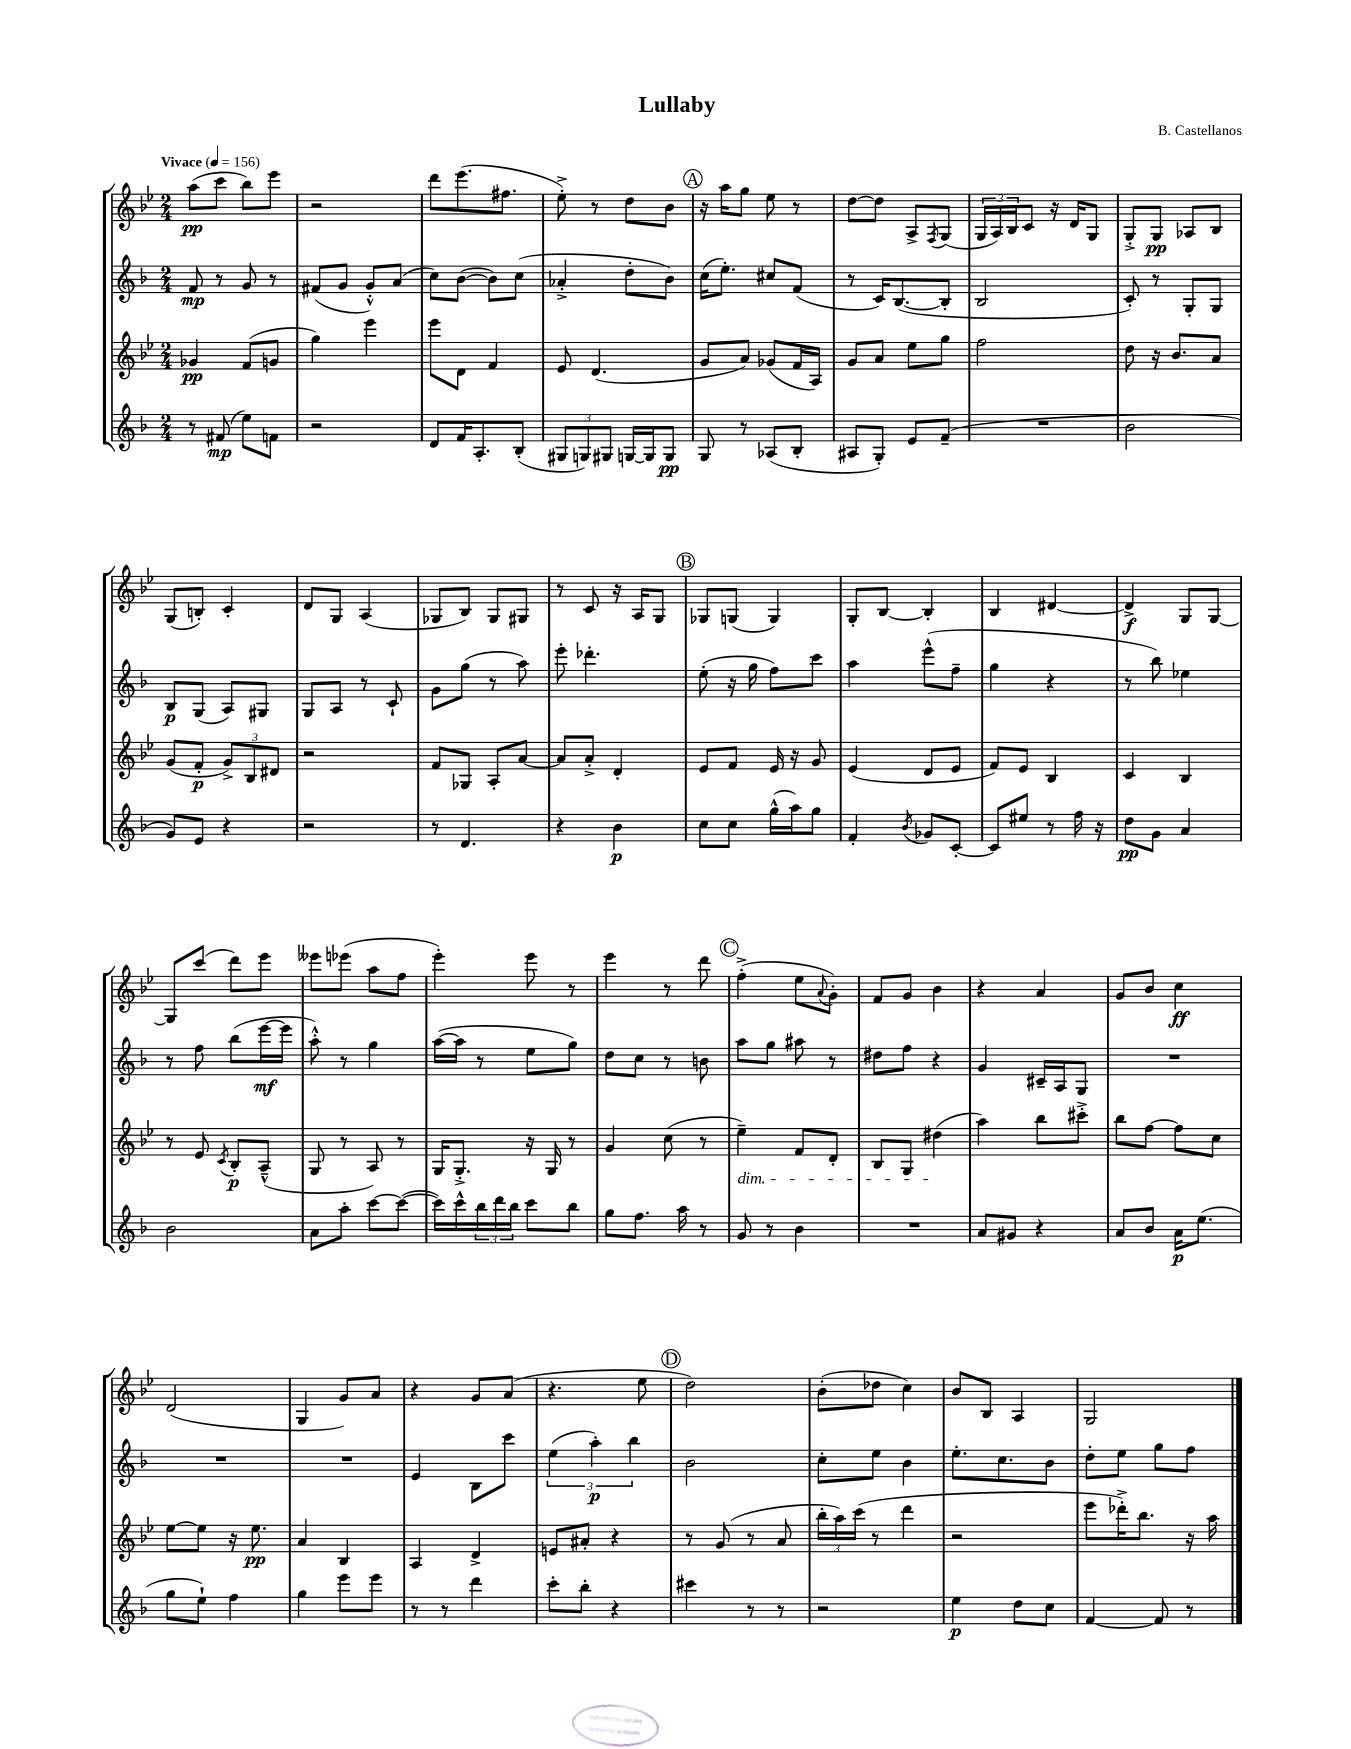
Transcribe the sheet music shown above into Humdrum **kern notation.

**kern	**kern	**kern	**kern
*staff4	*staff3	*staff2	*staff1
*clefG2	*clefG2	*clefG2	*clefG2
*k[b-]	*k[b-e-]	*k[b-]	*k[b-e-]
*M2/4	*M2/4	*M2/4	*M2/4
*MM156	*MM156	*MM156	*MM156
8r	4g-	8f	(8aa
(8f#	.	8r	8ccc
8ee)	(8f	8g	8bb-)
8f	8g	8r	8eee-
=	=	=	=
2r	4gg)	(8f#	2r
.	.	8g	.
.	4eee-	8g'^^)	.
.	.	(8a	.
=	=	=	=
8d	8eee-	8cc)	8ddd
16f	8d	([8b-	(8.eee-
8.A'	.	.	.
.	4f	8b-])	.
.	.	.	8.ff#
(8B-'	.	(8cc	.
=	=	=	=
12G#	8e-	4a-'^	8ee-'^)
12G)	.	.	.
.	(4.d	.	8r
12G#	.	.	.
[16G	.	8dd'	8dd
16G]	.	.	.
8G	.	8b-)	8b-
=	=	=	=
8G	8g	(16cc	16r
.	.	8.ee')	16aa
8r	8a)	.	8gg
(8A-	(8g-	8cc#	8ee-
8B-'	16f	(8f	8r
.	16A)	.	.
=	=	=	=
8A#	8g	8r	[8dd
8G')	8a	16c)	8dd]
.	.	([8.B-	.
8e	8ee-	.	8A^
.	.	.	8qF
(8f~	8gg	8B-']	(8G
=	=	=	=
2r	2ff	2B-	24G
.	.	.	24A)
.	.	.	24B-
.	.	.	8c
.	.	.	16r
.	.	.	16d
.	.	.	8G
=	=	=	=
2b-	8dd	8c')	8G'^
.	16r	8r	8G
.	8.b-	.	.
.	.	8G'	8A-
.	8a	8G	8B-
=	=	=	=
8g)	(8g	8B-	(8G
8e	8f'	(8G	8B')
4r	12g^)	8A)	4c'
.	12B-	.	.
.	.	8G#	.
.	12d#	.	.
=	=	=	=
2r	2r	8G	8d
.	.	8A	8G
.	.	8r	(4A
.	.	8c`	.
=	=	=	=
8r	8f	8g	8G-
4.d	8G-	(8gg	8B-)
.	8A'	8r	8G-
.	[8a	8aa)	8G#
=	=	=	=
4r	8a]	8eee'	8r
.	8a'^	4.ddd-'	8c
4b-	4d'	.	16r
.	.	.	16A
.	.	.	8G
=	=	=	=
8cc	8e-	(8ee'	8G-
8cc	8f	16r	(8G
.	.	16gg	.
(16gg^^	16e-	8ff)	4G)
16aa)	16r	.	.
8gg	8g	8ccc	.
=	=	=	=
4f'	(4e-	4aa	8G'
.	.	.	[8B-
8qb-	.	.	.
8g-	8d	(8eee^^	4B-']
[8c'	8e-	8ff~	.
=	=	=	=
8c]	8f)	4gg	4B-
8ee#	8e-	.	.
8r	4B-	4r	[4d#
16ff	.	.	.
16r	.	.	.
=	=	=	=
8dd	4c	8r	4d#^]
8g	.	8bb-)	.
4a	4B-	4ee-	8G
.	.	.	[8G
=	=	=	=
2b-	8r	8r	8G]
.	8e-	8ff	(8ccc
.	8qc	.	.
.	8B-'	(8bb-	8ddd)
.	(8A~^^	[16eee	8eee-
.	.	16eee]	.
=	=	=	=
8a	8G	8aa'^^)	8eee--
8aa'	8r	8r	(8eee-
[8ccc	8A)	4gg	8aa
(8ccc_	8r	.	8ff
=	=	=	=
16ccc])	16G	([16aa	4eee-')
16ccc^^	8.G'^	16aa]	.
24bb-	.	8r	.
24ddd	.	.	.
24bb-	.	.	.
8ccc	16r	8ee	8eee-
.	16G	.	.
8bb-	8r	8gg)	8r
=	=	=	=
8gg	4g	8dd	4eee-
8.ff	.	8cc	.
.	(8cc	8r	8r
16aa	.	.	.
8r	8r	8b	8ddd
=	=	=	=
8g	4ee-~)	8aa	(4ff'^
8r	.	8gg	.
4b-	8f	8aa#	8ee-
.	.	.	8qqa
.	8d'	8r	8g')
=	=	=	=
2r	8B-	8dd#	8f
.	8G	8ff	8g
.	(4dd#	4r	4b-
=	=	=	=
8a	4aa)	4g	4r
8g#	.	.	.
4r	8bb-	16c#~	4a
.	.	16A	.
.	8ccc#'^	8G	.
=	=	=	=
8a	8bb-	2r	8g
8b-	[8ff	.	8b-
16a	8ff]	.	4cc
(8.ee	.	.	.
.	8cc	.	.
=	=	=	=
8gg	[8ee-	2r	(2d
8ee`)	8ee-]	.	.
4ff	16r	.	.
.	8.ee-	.	.
=	=	=	=
4gg	4a	2r	4G
8eee	4B-	.	8g)
8eee	.	.	8a
=	=	=	=
8r	4A	4e	4r
8r	.	.	.
4ddd	4d^	8B-	8g
.	.	8ccc	(8a
=	=	=	=
8ccc'	8e	(6ee	4.r
8bb-'	8a#'	.	.
.	.	6aa')	.
4r	4r	.	.
.	.	6bb-	.
.	.	.	8ee-
=	=	=	=
4ccc#	8r	2b-	2dd)
.	(8g	.	.
8r	8r	.	.
8r	8a	.	.
=	=	=	=
2r	24bb-'	8cc'	(8b-'
.	24aa)	.	.
.	(24ccc	.	.
.	8r	8ee	8dd-
.	4ddd	4b-	4cc)
=	=	=	=
4ee	2r	8.ee'	8b-
.	.	.	8B-
.	.	8.cc	.
8dd	.	.	4A
8cc	.	8b-	.
=	=	=	=
[4f	8eee-	8dd'	2G
.	16ddd-'^)	8ee	.
.	8.bb-	.	.
8f]	.	8gg	.
8r	16r	8ff	.
.	16aa	.	.
==	==	==	==
*-	*-	*-	*-
